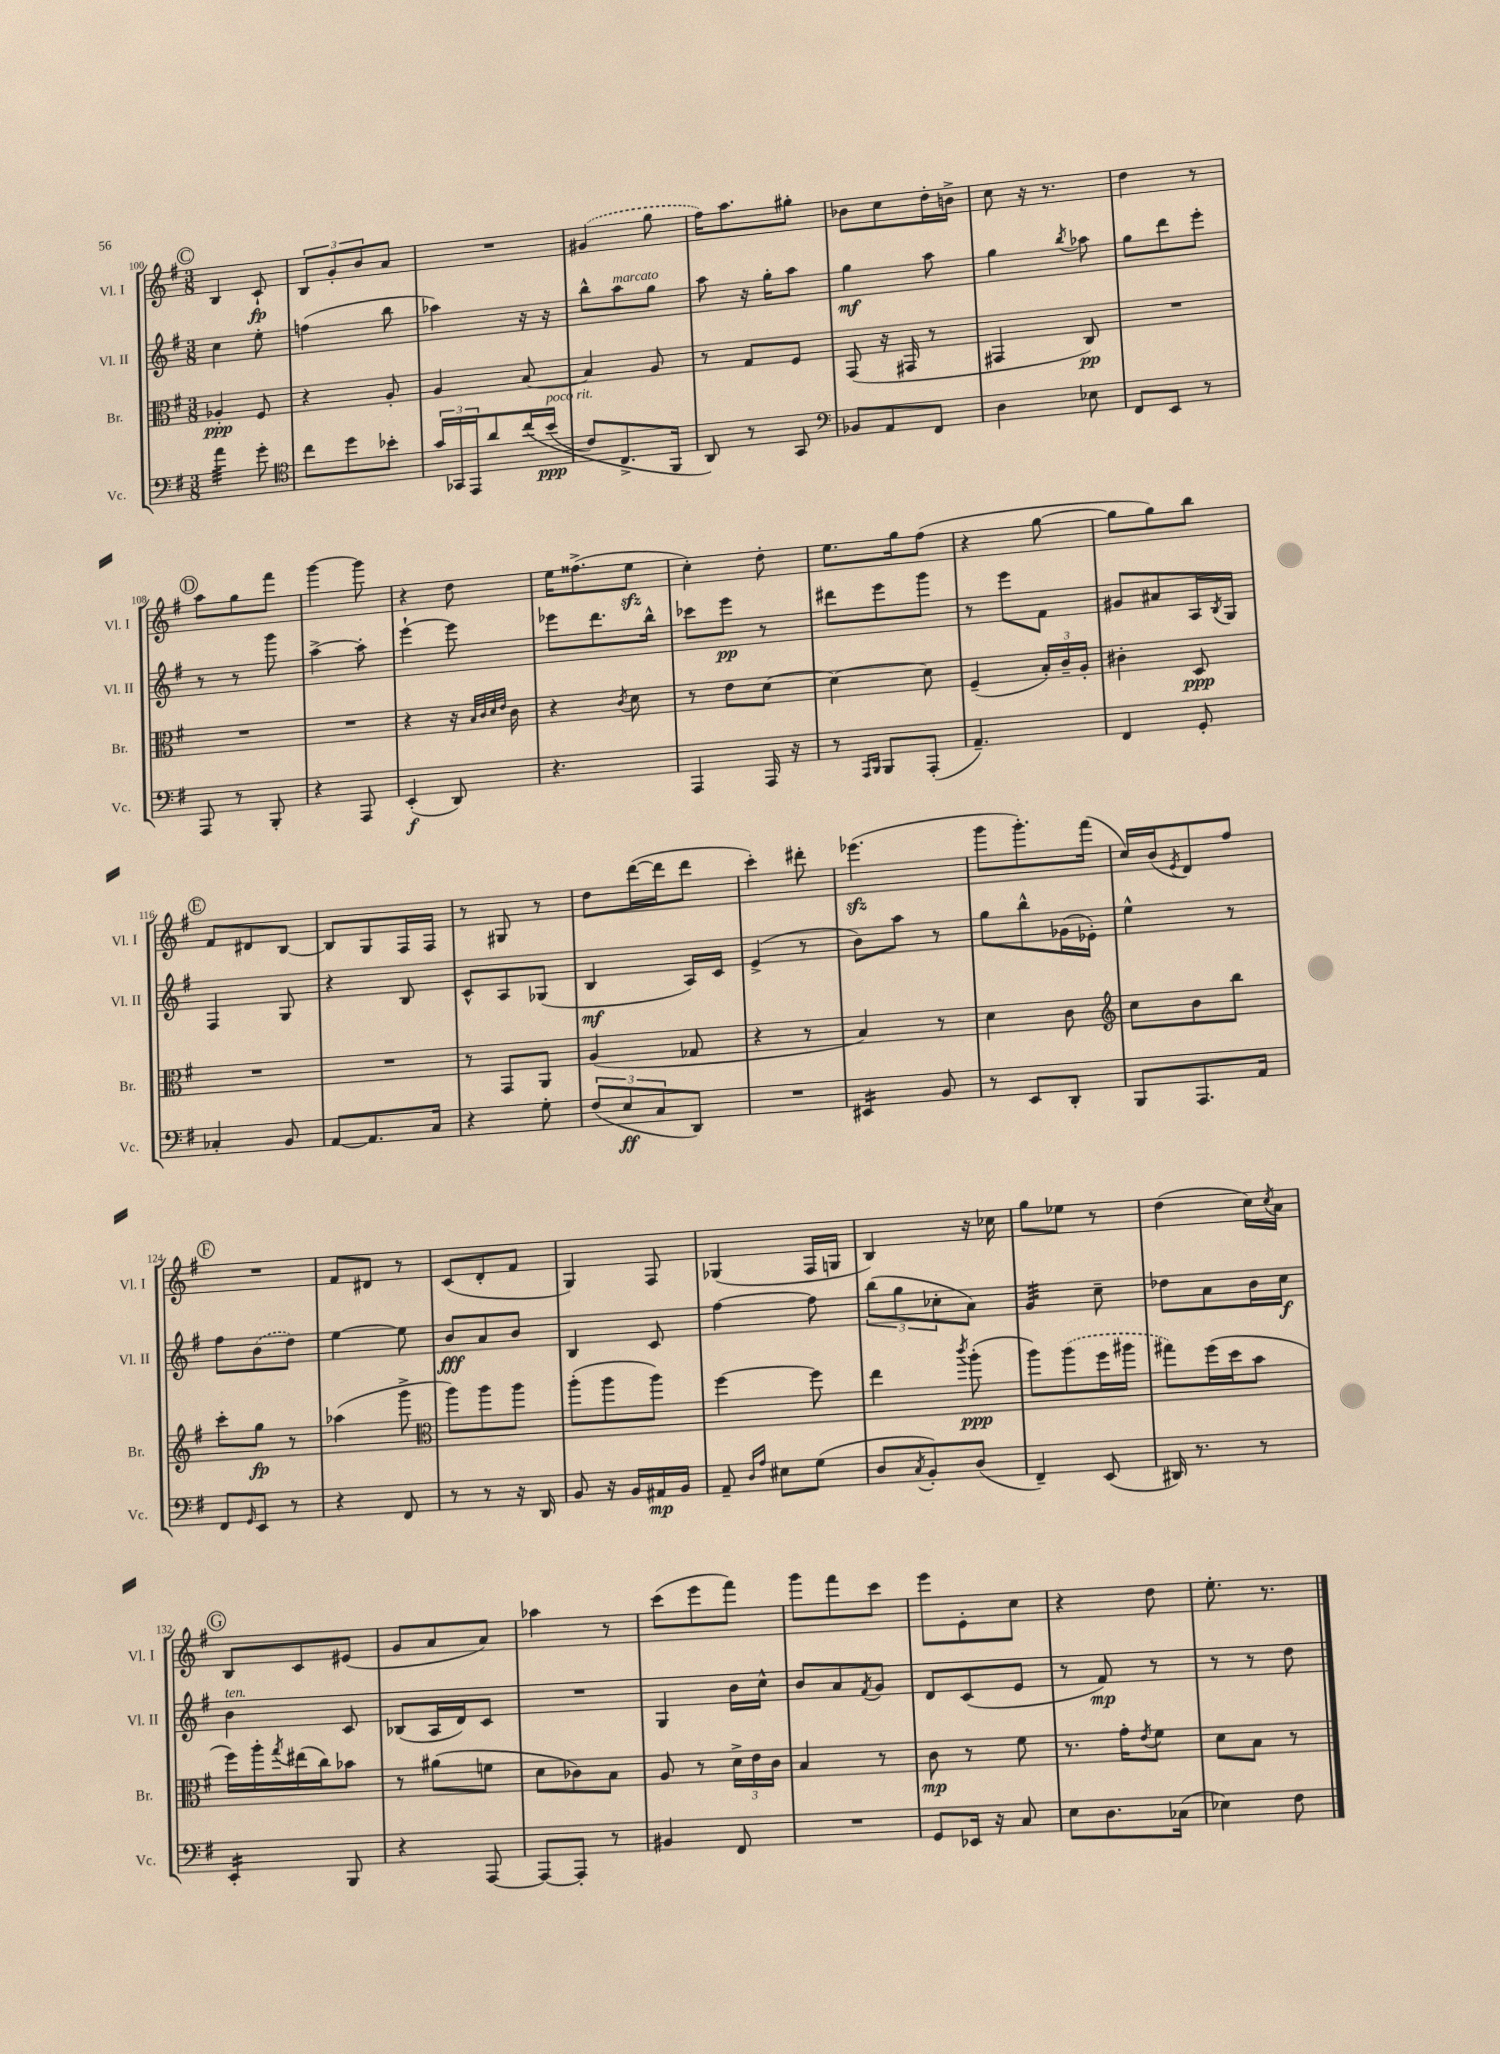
<<
\new StaffGroup <<
\new Staff = "s0" \with { instrumentName = "Vl. I" shortInstrumentName = "Vl. I" } {
    \clef treble \key g \major \numericTimeSignature \time 3/8
    \mark \markup { \circle "C" } b4 c'8-!\fp |
    \tuplet 3/2 { b8 g'8-. b'8 } a'8 |
    R4. |
    \once \slurDashed gis'4( g''8 |
    fis''16) a''8. gis''8-. |
    bes'8 c''8 d''16-. b'16-> |
    c''8 r16 r8. |
    d''4 r8 |
    \mark \markup { \circle "D" } a''8 g''8 fis'''8 |
    g'''4~ g'''8 |
    r4 d''8 |
    e''16 fisis''8.->( e''8\sfz |
    c''4-.) d''8-. |
    e''8. g''16 fis''8( |
    r4 g''8~ |
    g''8 g''8) b''8 |
    \mark \markup { \circle "E" } fis'8 dis'8 b8~ |
    b8 g8 fis16 fis16 |
    r8 gis8 r8 |
    d''8 d'''16~( d'''16 d'''8 |
    c'''4-.) dis'''8-. |
    ees'''4.\sfz( |
    g'''8 g'''8.-.) fis'''16( |
    c''16) b'16( \acciaccatura { e'8 } d'8) fis''8 |
    \mark \markup { \circle "F" } R4. |
    fis'8 dis'8 r8 |
    c'8( d'8-. fis'8 |
    g4) fis8 |
    ges4( fis16 g16 |
    b4) r16 ces''16 |
    g''8 ees''8 r8 |
    d''4( c''16) \acciaccatura { c''8 } a'16 |
    \mark \markup { \circle "G" } b8 c'8 eis'8( |
    g'8 a'8 a'8) |
    aes''4 r8 |
    c'''8( e'''8 fis'''8) |
    g'''8 fis'''8 c'''8 |
    e'''8 e'8-. c''8 |
    r4 d''8 |
    e''8.-. r8. \bar "|." |
}
\new Staff = "s1" \with { instrumentName = "Vl. II" shortInstrumentName = "Vl. II" } {
    \clef treble \key g \major \numericTimeSignature \time 3/8
    \mark \markup { \circle "C" } c''4 e''8-. |
    f''4( b''8 |
    aes''4) r16 r16 |
    b''8-^ a''8^\markup { \italic "marcato" } g''8 |
    a''8 r16 g''16-. a''8 |
    g''4\mf a''8 |
    g''4 \acciaccatura { b''8 } aes''8 |
    g''8 d'''8 e'''8-. |
    \mark \markup { \circle "D" } r8 r8 g'''8 |
    a''4~-> a''8-. |
    e'''4~-! e'''8 |
    ees'''8 d'''8. b''16-^ |
    ces'''8 e'''8\pp r8 |
    dis'''8 e'''8 g'''8 |
    r8 e'''8 fis'8 |
    gis'8 ais'8 a16 \acciaccatura { b8 } g16 |
    \mark \markup { \circle "E" } fis4 g8 |
    r4 b8 |
    c'8-^ a8 ges8( |
    b4\mf a16) c'16 |
    e'4->( r8 |
    b'8) a''8 r8 |
    g''8 b''8-^ ges'16( ees'16-.) |
    e''4-^ r8 |
    \mark \markup { \circle "F" } fis''8 \once \slurDashed b'8( d''8) |
    e''4~ e''8 |
    b'8\fff a'8 b'8 |
    b4 c'8 |
    fis''4~ fis''8 |
    \tuplet 3/2 { b''8( g''8 ces''8-. } a'8) |
    g'4:32 c''8-- |
    des''8 a'8 b'16 c''16\f |
    \mark \markup { \circle "G" } b'4^\markup { \italic "ten." } c'8 |
    bes8( a16 d'16) c'8 |
    R4. |
    g4 b'16 c''16-^ |
    b'8 a'8 \acciaccatura { fis'8 } g'8 |
    d'8 c'8( e'8 |
    r8 fis'8\mp) r8 |
    r8 r8 d''8 \bar "|." |
}
\new Staff = "s2" \with { instrumentName = "Br." shortInstrumentName = "Br." } {
    \clef alto \key g \major \numericTimeSignature \time 3/8
    \mark \markup { \circle "C" } aes4-.\ppp fis8 |
    r4 a8-. |
    a4 b8~ |
    b4 a8 |
    r8 g8 fis8 |
    g,8( r16 gis,16 r8 |
    gis,4 c8\pp) |
    R4. |
    \mark \markup { \circle "D" } R4. |
    R4. |
    r4 r16 \grace { b32 c'32 d'32 e'32 } c'16 |
    r4 \acciaccatura { c'8 } d'8 |
    r8 e'8 d'8~ |
    d'4~ d'8 |
    fis4--( \tuplet 3/2 { b16-.) c'16-- a16-. } |
    cis'4-. d8\ppp |
    \mark \markup { \circle "E" } R4. |
    R4. |
    r8 g,8 a,8 |
    a4( ges8 |
    r4 r8 |
    b4) r8 |
    d'4 c'8 |
    \clef treble c''8 b'8 b''8 |
    \mark \markup { \circle "F" } c'''8-. g''8\fp r8 |
    aes''4( g'''8-> |
    \clef alto a''8) a''8 a''8 |
    a''8-.( a''8 a''8) |
    fis''4~ fis''8 |
    e''4 \acciaccatura { c'''8 } a''8-.\ppp( |
    a''8) \once \slurDashed a''8( fis''16 ais''16 |
    gis''8) fis''16( d''16 b'8 |
    \mark \markup { \circle "G" } fis''16) a''16-. \acciaccatura { g''8 } eis''16( c''16) bes'8 |
    r8 ais'8( f'8 |
    d'8 ces'8) b8 |
    a8 r8 \tuplet 3/2 { d'16-> e'16 c'16 } |
    b4 r8 |
    c'8\mp r8 fis'8 |
    r8. g'16-. \acciaccatura { e'8 } fis'8 |
    d'8 b8 r8 \bar "|." |
}
\new Staff = "s3" \with { instrumentName = "Vc." shortInstrumentName = "Vc." } {
    \clef bass \key g \major \numericTimeSignature \time 3/8
    \mark \markup { \circle "C" } a'4:32 g'8-. |
    \clef tenor c''8 d''8 bes'8-. |
    \tuplet 3/2 { g'16 ges,16 e,16 } a'8 c''16\( b'16\ppp^\markup { \italic "poco rit." }( |
    c'8) c8.-> fis,16 |
    a,8\) r8 g,8 |
    \clef bass bes,8 a,8 fis,8 |
    d4 ees8 |
    fis,8 e,8 r8 |
    \mark \markup { \circle "D" } a,,8 r8 b,,8-. |
    r4 a,,8 |
    e,4-.\f( d,8) |
    r4. |
    a,,4 a,,16 r16 |
    r8 \grace { a,,16 b,,16 } b,,8 a,,8-.( |
    a,4.--) |
    fis,4 g,8-. |
    \mark \markup { \circle "E" } ces4-. b,8 |
    a,8~ a,8. c16 |
    r4 g8-. |
    \tuplet 3/2 { fis8( e8\ff c8 } d,8) |
    R4. |
    eis,4:16 b,8 |
    r8 e,8 d,8-. |
    b,,8 a,,8. a,16 |
    \mark \markup { \circle "F" } fis,8 \grace { g,16 } e,8 r8 |
    r4 fis,8 |
    r8 r8 r16 d,16 |
    b,8 r16 b,16 ais,16\mp b,16 |
    a,8-- \grace { d16 a16 } eis8 g8( |
    d8 \acciaccatura { c8 } b,8-.) d8( |
    fis,4--) e,8( |
    dis,16) r8. r8 |
    \mark \markup { \circle "G" } e,4:16-. b,,8 |
    r4 a,,8~ |
    a,,8~ a,,8-. r8 |
    bis,4 fis,8 |
    R4. |
    g,8 ees,16 r16 c8 |
    e8 d8. ces16( |
    ees4) fis8 \bar "|." |
}
>>
>>
\layout { \context { \Score currentBarNumber = #100 } }
